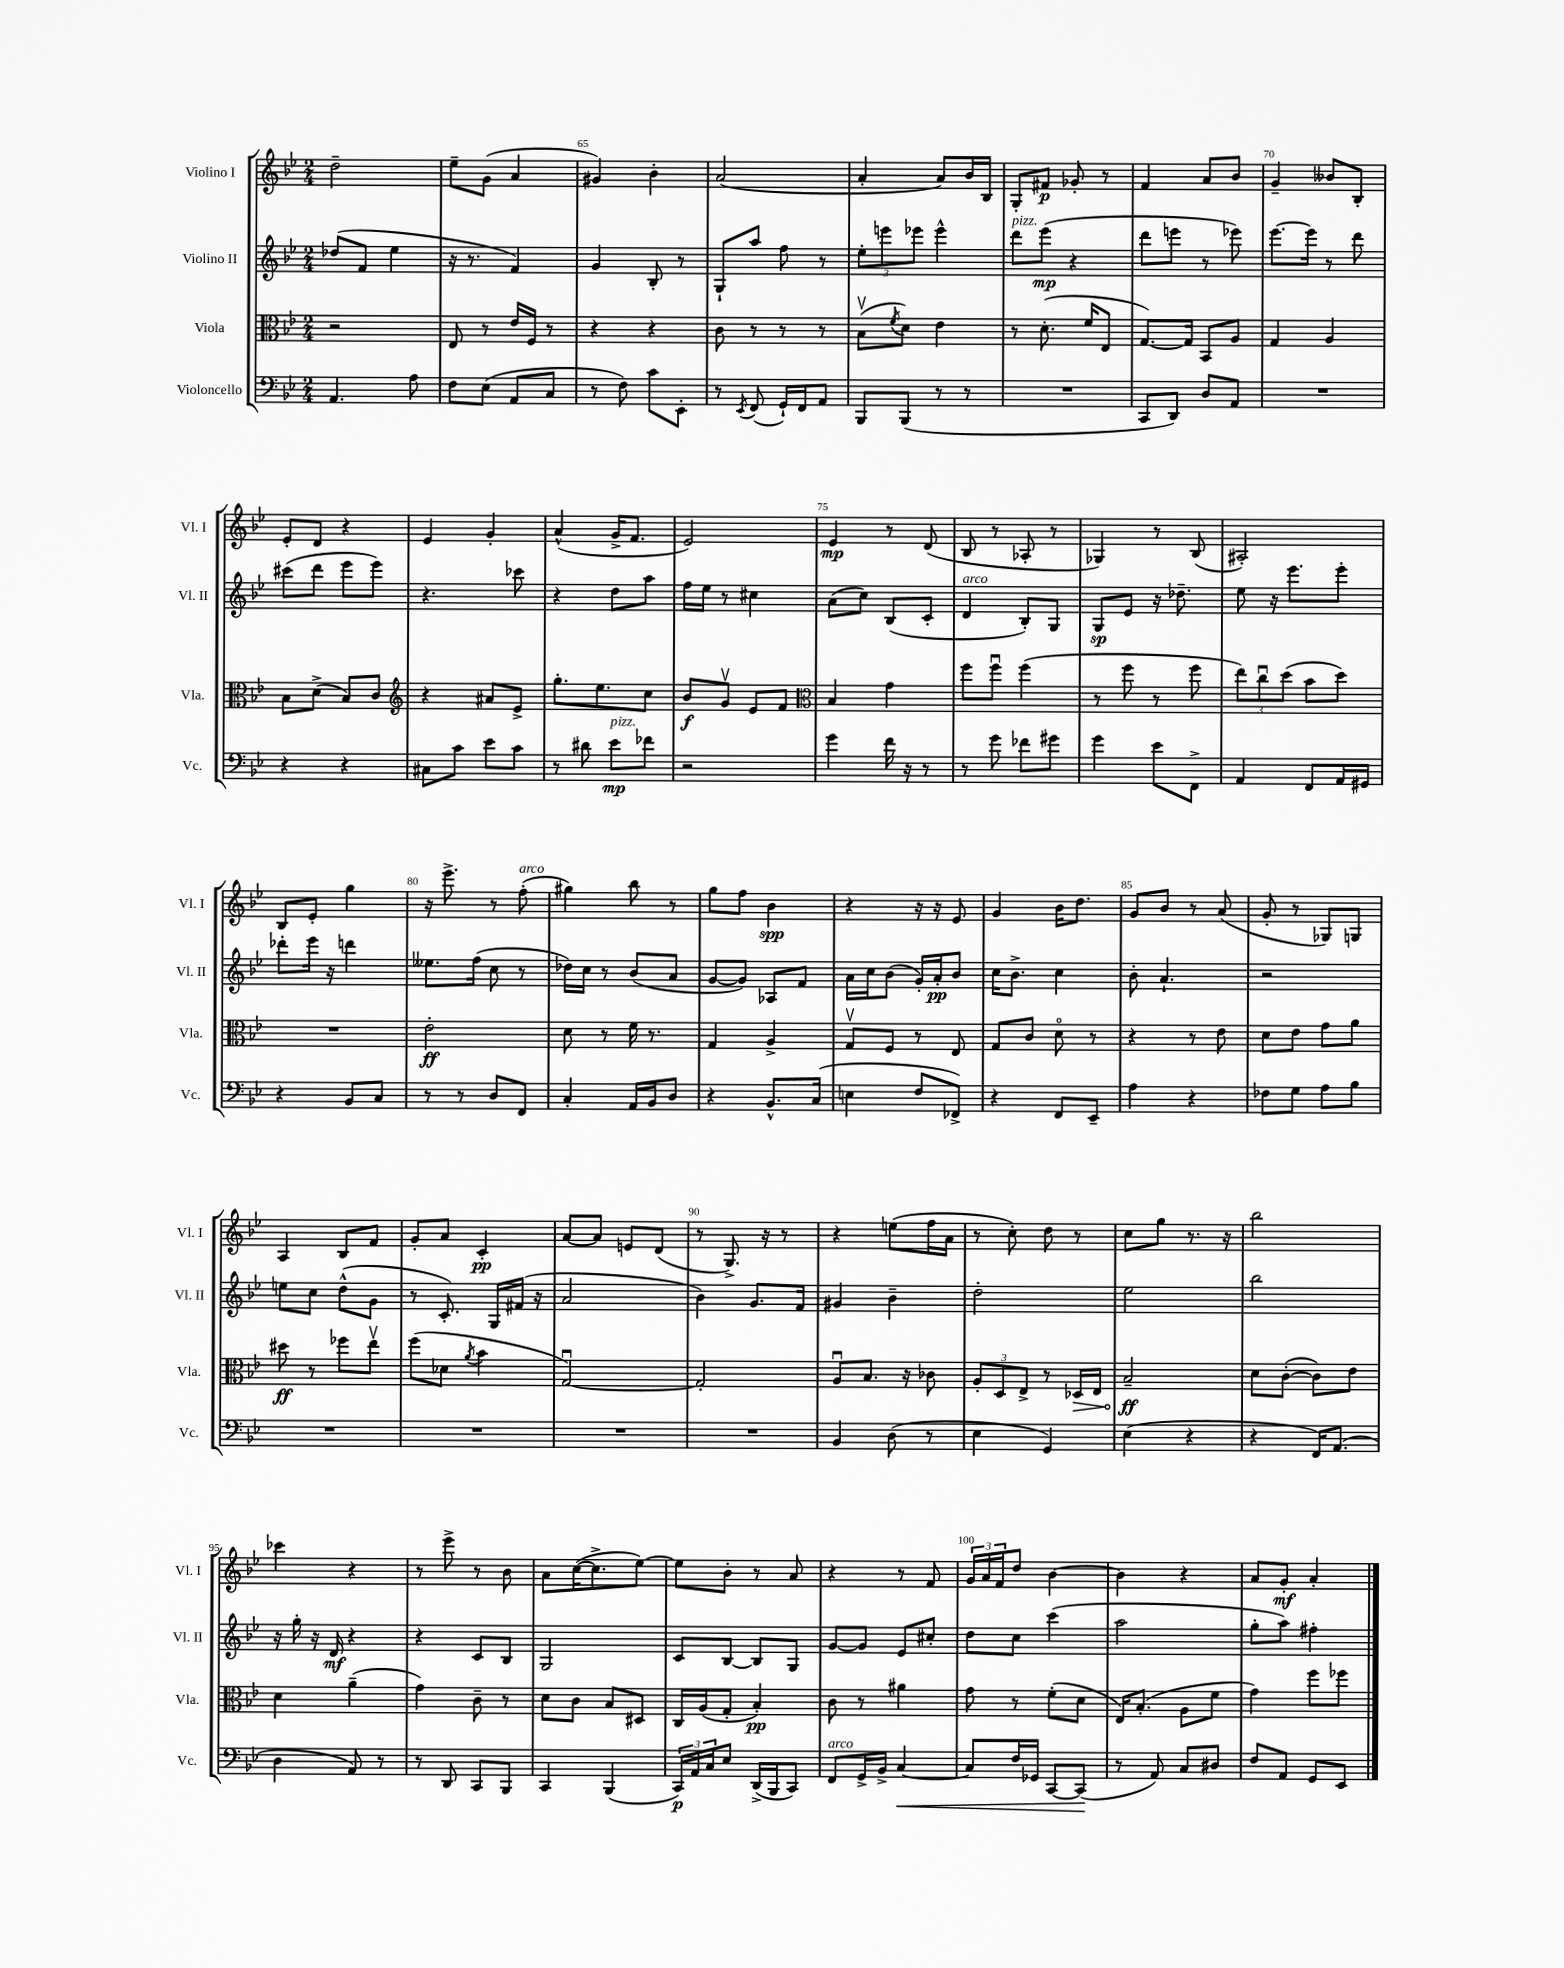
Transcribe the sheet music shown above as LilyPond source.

<<
\new StaffGroup <<
\new Staff = "s0" \with { instrumentName = "Violino I" shortInstrumentName = "Vl. I" } {
    \clef treble \key bes \major \numericTimeSignature \time 2/4
    d''2-- |
    ees''8-- g'8( a'4 |
    gis'4) bes'4-. |
    a'2( |
    a'4-. a'8) bes'16 bes16 |
    g8-. fis'8\p ges'8-. r8 |
    f'4 a'8 bes'8 |
    g'4-- beses'8 bes8-. |
    ees'8-. d'8 r4 |
    ees'4 g'4-. |
    a'4-^( g'16-> f'8. |
    ees'2) |
    ees'4\mp r8 d'8( |
    bes8 r8 aes8-. r8 |
    ges4) r8 bes8( |
    ais2-.) |
    bes8 ees'8-. g''4 |
    r16 ees'''8.-> r8 f''8-.^\markup { \italic "arco" }( |
    gis''4) bes''8 r8 |
    g''8 f''8 bes'4\spp |
    r4 r16 r16 ees'8 |
    g'4 bes'16 d''8. |
    g'8 bes'8 r8 a'8( |
    g'8-. r8 ges8) g8 |
    a4 bes8 f'8 |
    g'8-. a'8 c'4-.\pp |
    a'8~ a'8 e'8 d'8( |
    r8 g8.->) r16 r8 |
    r4 e''8( f''16 a'16 |
    r8 c''8-.) d''8 r8 |
    c''8 g''8 r8. r16 |
    bes''2 |
    ces'''4 r4 |
    r8 ees'''8-> r8 bes'8 |
    a'8 c''16~( c''8.-> ees''8~) |
    ees''8 bes'8-. r8 a'8 |
    r4 r8 f'8 |
    \tuplet 3/2 { g'16 a'16 f'16 } d''8 bes'4~ |
    bes'4 r4 |
    a'8 g'8-.\mf a'4-. \bar "|." |
}
\new Staff = "s1" \with { instrumentName = "Violino II" shortInstrumentName = "Vl. II" } {
    \clef treble \key bes \major \numericTimeSignature \time 2/4
    des''8( f'8 ees''4 |
    r16 r8. f'4) |
    g'4 bes8-. r8 |
    g8-! a''8 f''8 r8 |
    \tuplet 3/2 { ees''8-. e'''8 ees'''8 } ees'''4-^ |
    d'''8^\markup { \italic "pizz." } ees'''8\mp( r4 |
    d'''8 e'''8 r8 ees'''8) |
    ees'''8.~ ees'''16 r8 d'''8 |
    cis'''8( d'''8 ees'''8 ees'''8) |
    r4. ces'''8 |
    r4 d''8 a''8 |
    f''16 ees''16 r8 cis''4 |
    a'8( c''8) bes8( c'8-. |
    d'4^\markup { \italic "arco" } bes8-.) g8 |
    g8\sp ees'8 r16 des''8.-- |
    ees''8 r16 ees'''8. ees'''8-. |
    des'''8-. ees'''16 r16 d'''4 |
    eeses''8. f''16( c''8 r8 |
    des''16) c''16 r8 bes'8( a'8 |
    g'8~ g'8) aes8 f'8 |
    a'16 c''16 bes'8( g'16-.) a'16-.\pp bes'8 |
    c''16 bes'8.-> c''4 |
    bes'8-. a'4.-! |
    r2 |
    e''8 c''8 d''8-^( g'8 |
    r8 c'8.-.) g16 fis'16( r16 |
    a'2 |
    bes'4) g'8. f'16 |
    gis'4 bes'4-- |
    d''2-. |
    ees''2 |
    bes''2 |
    r16 g''16-. r16 d'16\mf r4 |
    r4 c'8 bes8 |
    g2 |
    c'8 bes8~ bes8 g8 |
    g'8~ g'8 ees'8 cis''8-. |
    d''8 c''8 c'''4( |
    a''2 |
    g''8-. a''8) fis''4-. \bar "|." |
}
\new Staff = "s2" \with { instrumentName = "Viola" shortInstrumentName = "Vla." } {
    \clef alto \key bes \major \numericTimeSignature \time 2/4
    r2 |
    ees8 r8 ees'16 f16 r8 |
    r4 r4 |
    c'8 r8 r8 r8 |
    bes8\upbow( \acciaccatura { f'8 } d'8) ees'4 |
    r8 d'8.-.( f'16 ees8 |
    g8.~) g16 bes,8 a8 |
    g4 a4 |
    bes8 d'8->( bes8) c'8 |
    \clef treble r4 ais'8 ees'8-> |
    g''8.-. ees''8. c''8 |
    bes'8\f g'8\upbow ees'8 f'8 |
    \clef alto bes4 g'4 |
    f''8 f''8\downbow f''4( |
    r8 f''8 r8 f''8 |
    \tuplet 3/2 { ees''8) c''8\downbow d''8( } bes'8 d''8) |
    R2 |
    ees'2-.\ff |
    d'8 r8 f'16 r8. |
    g4 a4-> |
    g8\upbow f8 r8 ees8 |
    g8 c'8 d'8\flageolet r8 |
    r4 r8 ees'8 |
    d'8 ees'8 g'8 a'8 |
    dis''8\ff r8 fes''8 ees''8\upbow |
    f''8( des'8 \acciaccatura { a'8 } bes'4 |
    g2~\downbow) |
    g2-. |
    a8\downbow bes8. r16 ces'8 |
    \tuplet 3/2 { a8-. d8 ees8-> } r8 \once \override Hairpin.circled-tip = ##t des16\> ees16 |
    bes2--\ff\! |
    d'8 c'8~-.( c'8) ees'8 |
    d'4 a'4--( |
    g'4) c'8-- r8 |
    d'8 c'8 bes8 dis8 |
    c16 a16( g8-. bes4-.\pp) |
    c'8 r8 ais'4 |
    g'8 r8 f'8-.( d'8 |
    ees16) bes8.-.( a8 f'8 |
    g'4) f''8 fes''8 \bar "|." |
}
\new Staff = "s3" \with { instrumentName = "Violoncello" shortInstrumentName = "Vc." } {
    \clef bass \key bes \major \numericTimeSignature \time 2/4
    a,4. a8 |
    f8 ees8( a,8 c8 |
    r8 f8) c'8 ees,8-. |
    r8 \acciaccatura { ees,8 } f,8( g,16-!) f,16 a,8 |
    bes,,8 bes,,8( r8 r8 |
    R2 |
    c,8 d,8) d8 a,8 |
    R2 |
    r4 r4 |
    cis8 c'8 ees'8 c'8 |
    r8 dis'8 ees'8\mp^\markup { \italic "pizz." } fes'8 |
    r2 |
    g'4 f'16 r16 r8 |
    r8 g'8 fes'8 gis'8 |
    g'4 ees'8 f,8-> |
    a,4 f,8 a,16 gis,16 |
    r4 bes,8 c8 |
    r8 r8 d8 f,8 |
    c4-. a,16 bes,16 d8 |
    r4 bes,8.-^ c16( |
    e4 f8 fes,8->) |
    r4 f,8 ees,8-- |
    a4 r4 |
    fes8 g8 a8 bes8 |
    R2 |
    R2 |
    R2 |
    R2 |
    bes,4 d8( r8 |
    ees4 g,4) |
    ees4( r4 |
    r4 f,16) a,8.( |
    d4 a,8) r8 |
    r8 d,8 c,8 bes,,8 |
    c,4 bes,,4( |
    \tuplet 3/2 { c,16\p) a,16 c16 } ees8 d,16->( bes,,16 c,8) |
    f,8^\markup { \italic "arco" } g,16-> bes,16-> c4~\< |
    c8 f16 ges,16 c,8~ c,8\!( |
    r8 a,8) c8 dis8 |
    f8 a,8 g,8 ees,8 \bar "|." |
}
>>
>>
\layout { \context { \Score currentBarNumber = #63 \override BarNumber.break-visibility = ##(#f #t #t) barNumberVisibility = #(every-nth-bar-number-visible 5) } }
